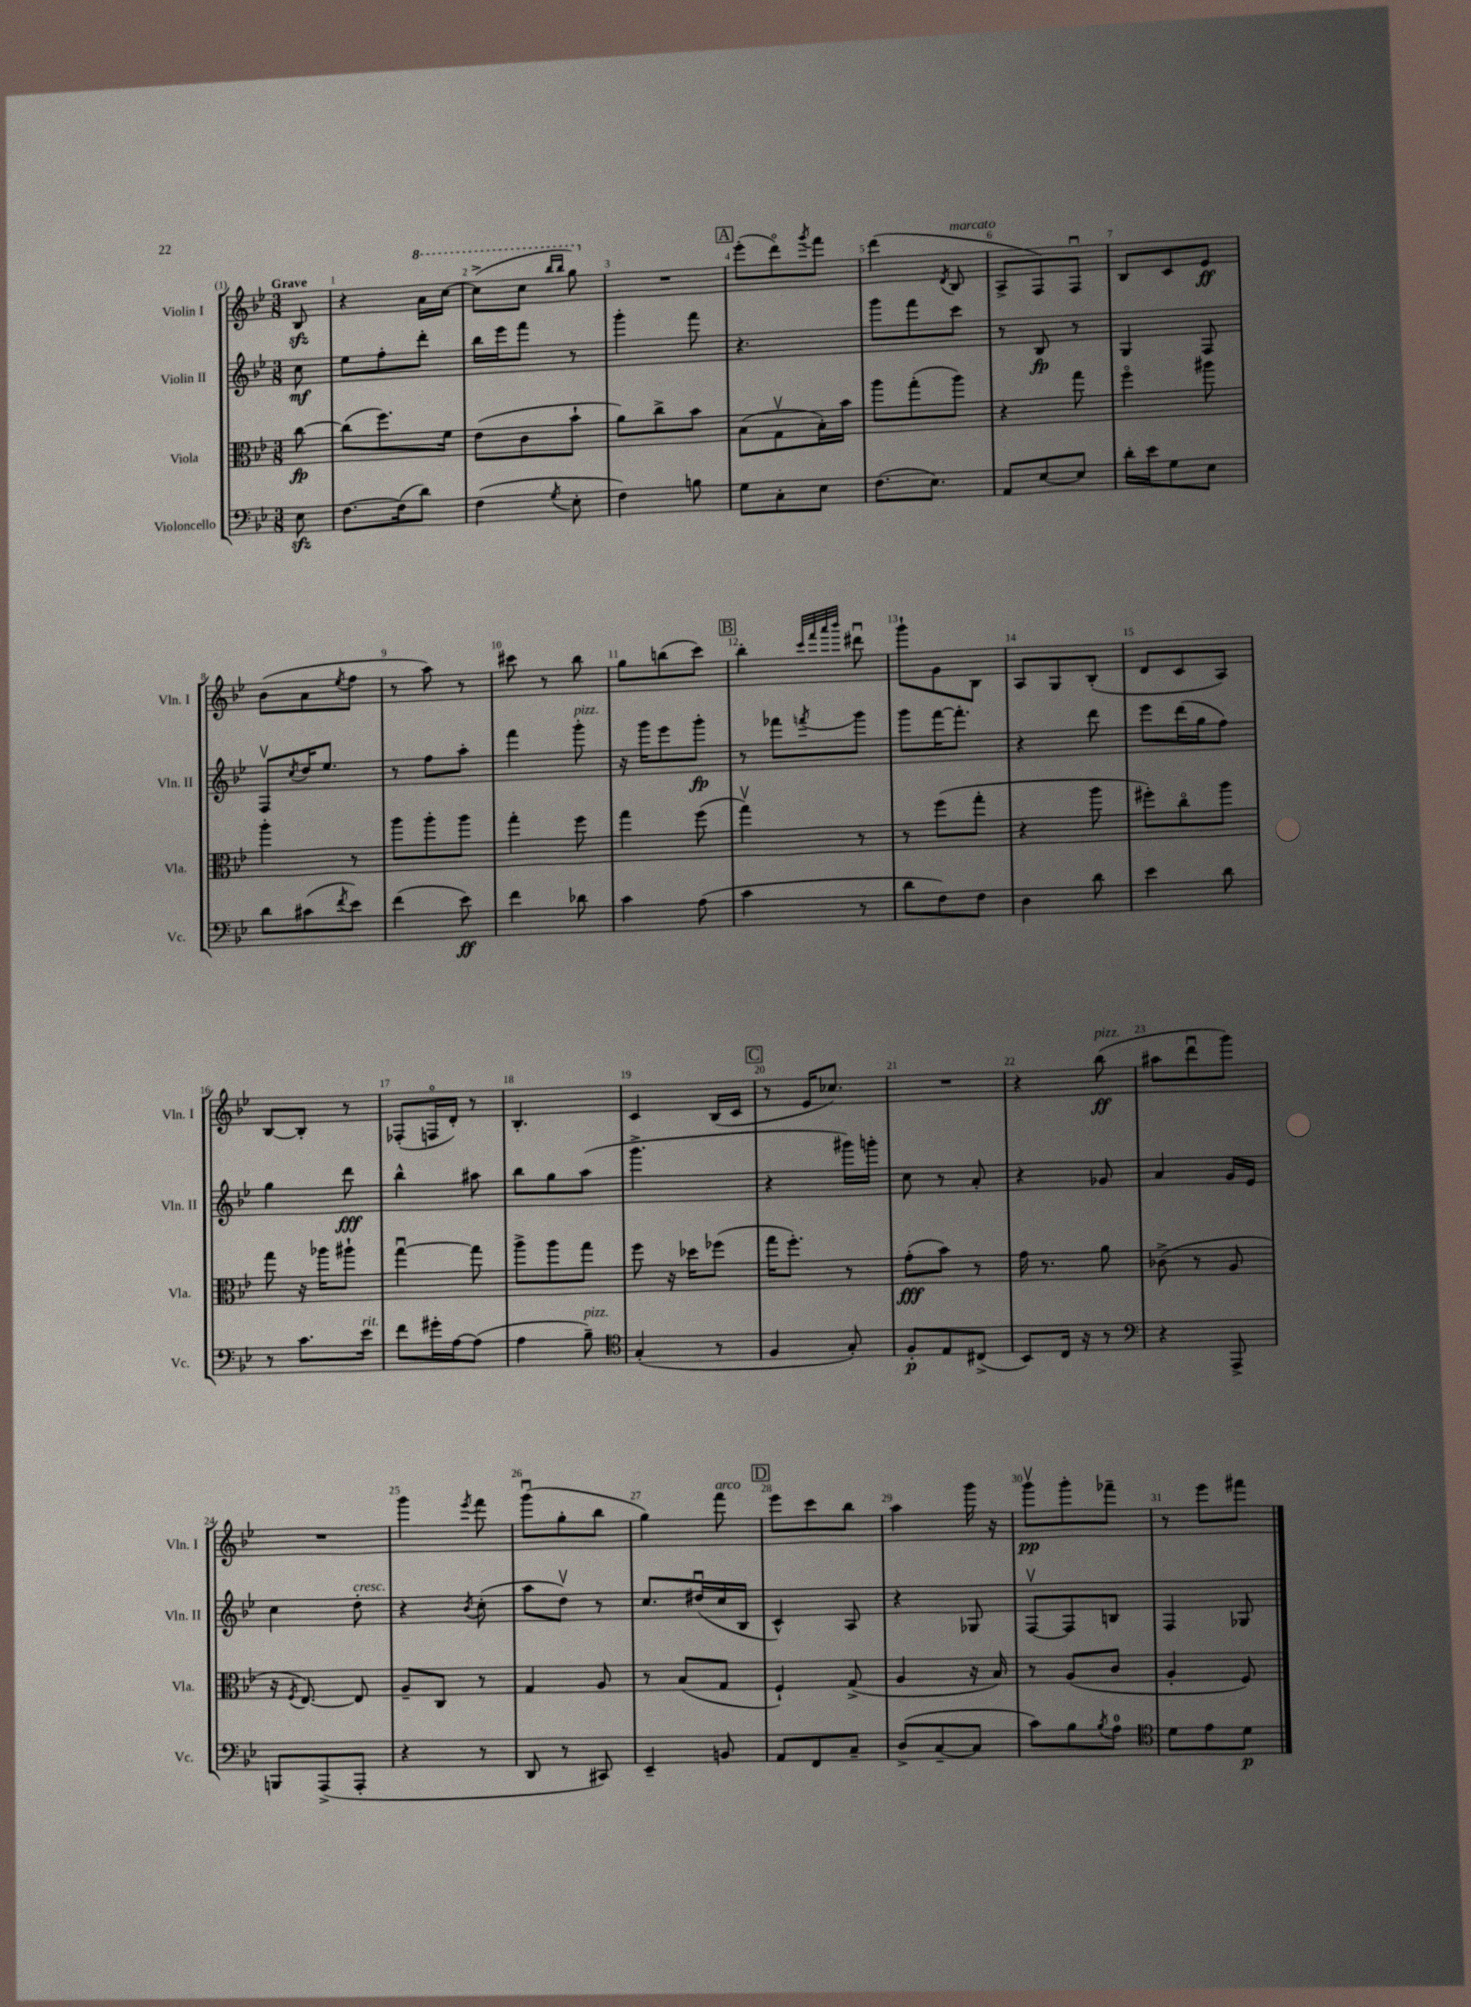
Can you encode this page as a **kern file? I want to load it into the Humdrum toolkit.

**kern	**kern	**kern	**kern
*staff4	*staff3	*staff2	*staff1
*clefF4	*clefC3	*clefG2	*clefG2
*k[b-e-]	*k[b-e-]	*k[b-e-]	*k[b-e-]
*M3/8	*M3/8	*M3/8	*M3/8
8E-	[8cc	8cc	8B-
=	=	=	=
[8.F	(8cc]	8ee-	4r
.	8.ff)	8ff'	.
(16F]	.	.	.
8d)	.	8ddd'	16aa
.	16f	.	[16ccc
=	=	=	=
(4F	(8e-	16bb-	(8ccc^]
.	.	16eee-	.
.	8c	8fff	8ccc
.	.	.	16qqbbb-
8qG	.	.	16qqbbb-
8E-'	8b-`	8r	8ggg)
=	=	=	=
4F)	8a)	4ggg'	4.r
.	8cc^	.	.
8B	8b-	8fff	.
=	=	=	=
8G	(8B-	4.r	(8eee-'
8C'	8Gv	.	8dddo)
.	.	.	8qggg
8E-	16B-')	.	8fff
.	16b-	.	.
=	=	=	=
(8.F	8aa	8ggg	(4ddd
.	(8gg'	8fff	.
8.E-)	.	.	.
.	.	.	8qd
.	8aa)	8ccc	8B-
=	=	=	=
8AA	4r	8r	8A^
[8E-	.	8B-	8F)
8E-]	8gg	8r	8Fu
=	=	=	=
16d'	4ffo	4G	8B-
16e-	.	.	.
8G	.	.	8c
8E-	8aa#	8F	8e-
=	=	=	=
8d	4aa'	8Fv	(8b-
.	.	8qcc	.
(8c#	.	16dd	8a
.	.	8.ee-	.
8qf	.	.	8qee-
8e-)	8r	.	8ff
=	=	=	=
(4f	8aa	8r	8r
.	8aa'	8ff	8aa)
8e-)	8aa	8aa'	8r
=	=	=	=
4f	4gg'	4fff	8ccc#
.	.	.	8r
8d-	8ff	8ggg'	8bb-
=	=	=	=
4c	4gg	16r	8gg
.	.	16ggg	.
.	.	8eee-	(8bb
(8A	(8ff	8ggg'	8ccc)
=	=	=	=
4c	4ggv)	8r	4bb-'
.	.	8fff-	.
.	.	.	32qqccc
.	.	.	32qqfff
.	.	.	32qqaaa
.	.	8qfff	32qqbbb-
8r	8r	8ggg	8ddd#u
=	=	=	=
8d	8r	8ggg	8ggg`
8F)	(8ff	[16fff	8g
.	.	8.fff']	.
8F	8gg'	.	8B-
=	=	=	=
4D	4r	4r	8A
.	.	.	8G
8d	8aa	8ddd	(8B-'
=	=	=	=
4e-	8ff#')	8eee-	8d
.	8cco	(16ddd	8c
.	.	16gg	.
8d	8aa	8ff)	8A)
=	=	=	=
8r	8gg	4gg	[8B-
8.c	16r	.	8B-']
.	16aa-	.	.
.	8aa#`	8ddd	8r
16e-	.	.	.
=	=	=	=
8f	[4ggu	4bb-^^	(8F-'
16g#'	.	.	16Fo
[16A	.	.	16d')
(8A]	8gg]	8aa#	8r
=	=	=	=
4A	8aa^	8bb-	4.B-'
.	8aa	8gg	.
8B-~)	8gg	(8aa	.
=	=	=	=
*clefC4	*	*	*
(4G'	8ff	4.ggg^	4c
.	16r	.	.
.	16dd-	.	.
8r	(8ff-	.	(16B-
.	.	.	16c
=	=	=	=
4F	16gg	4r	8r
.	8.ff')	.	.
.	.	.	16e-
.	.	.	8.cc-)
8G')	8r	16ggg#)	.
.	.	16ggg'	.
=	=	=	=
8F'	(8g'	8cc	4.r
8E-	8b-)	8r	.
(8C#^	8r	8a'	.
=	=	=	=
8BB-)	16g	4r	4r
.	8.r	.	.
16C	.	.	.
16r	.	.	.
8r	8a	8g-	(8bb-
=	=	=	=
*clefF4	*	*	*
4r	(8c-^	4a	8aa#
.	8r	.	8dddu
8AAA^	8A	16g	8ggg)
.	.	16e-	.
=	=	=	=
8BBB	16r	4cc	4.r
.	8qF	.	.
.	[8.E-)	.	.
(8AAA^	.	.	.
8AAA'	8E-]	8dd'	.
=	=	=	=
4r	8A~	4r	4ggg
.	8C	.	.
.	.	8qb-	8qeee-
8r	8r	(8cc'	8fff
=	=	=	=
8DD	4G	8aa	(8gggu
8r	.	8ddv)	8gg'
8CC#)	8A	8r	8bb-
=	=	=	=
4EE-~	8r	8.cc	4gg)
.	(8B-	.	.
.	.	(16dd#u	.
8BB	8G	16cc	8fff
.	.	16B-	.
=	=	=	=
8AA	4F`)	4c^^)	8eee-
8FF	.	.	8ccc
8C~	(8G^	8A	8bb-
=	=	=	=
(8D^	4A	4r	4aa
[8C~	.	.	.
8C]	16r	8G-	16ggg
.	16B-)	.	16r
=	=	=	=
8c)	8r	[8Fv	8gggv
8B-	(8A	8F]	8ggg'
8qB-	.	.	.
8A	8c	8B	8fff-~
=	=	=	=
*clefC4	*	*	*
8d	4A'	4F	8r
8e-	.	.	8eee-
8d	8F)	8G-	8fff#
==	==	==	==
*-	*-	*-	*-
